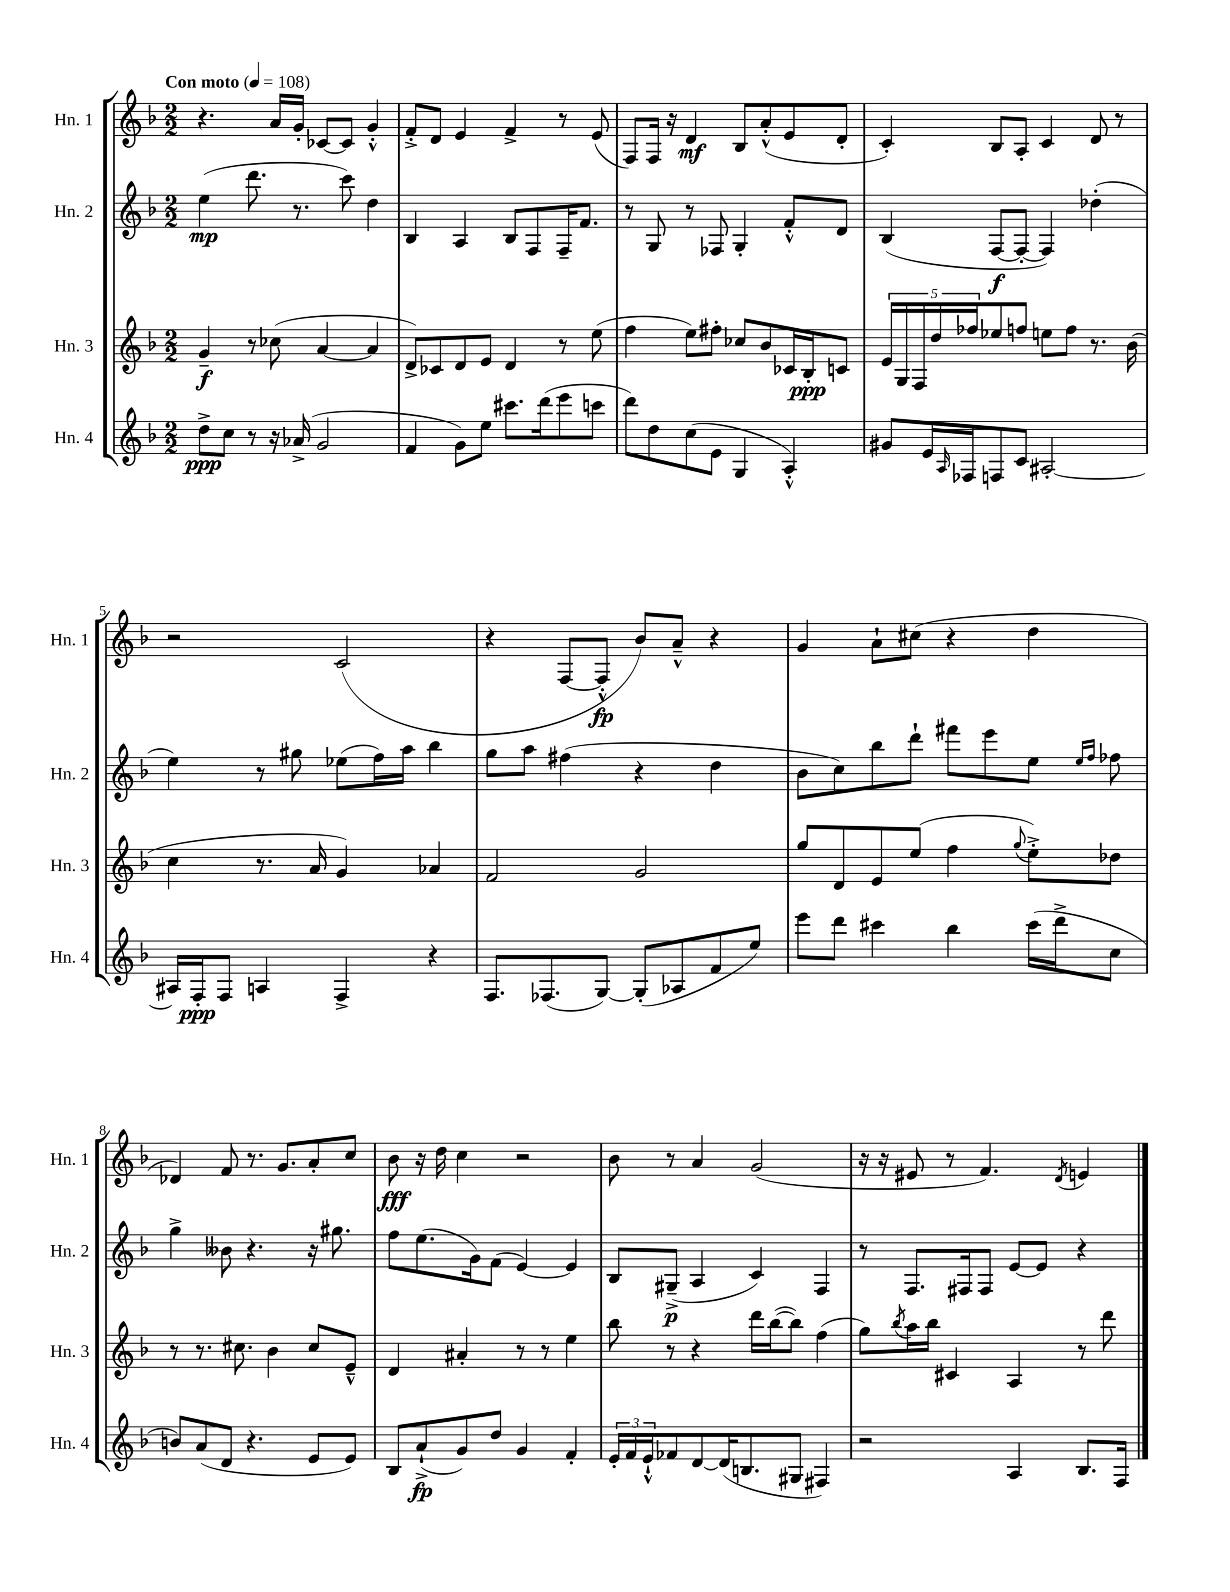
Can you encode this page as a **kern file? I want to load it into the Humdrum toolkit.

**kern	**dynam	**kern	**dynam	**kern	**dynam	**kern	**dynam
*part4	*part4	*part3	*part3	*part2	*part2	*part1	*part1
*staff4	*staff4	*staff3	*staff3	*staff2	*staff2	*staff1	*staff1
*I"Hn. 4	*	*I"Hn. 3	*	*I"Hn. 2	*	*I"Hn. 1	*
*I'Hn. 4	*	*I'Hn. 3	*	*I'Hn. 2	*	*I'Hn. 1	*
*clefG2	*	*clefG2	*	*clefG2	*	*clefG2	*
*k[b-]	*	*k[b-]	*	*k[b-]	*	*k[b-]	*
*M2/2	*	*M2/2	*	*M2/2	*	*M2/2	*
*MM108	*	*MM108	*	*MM108	*	*MM108	*
=1	=1	=1	=1	=1	=1	=1	=1
!	!	!	!	!	!	!LO:TX:a:B:t=Con moto	!
8dd^\L	ppp	4g~/	f	(4ee\	mp	4.r	.
8cc\J	.	.	.	.	.	.	.
8r	.	8r	.	8.ddd\	.	.	.
16r	.	(8cc-X\	.	.	.	16a/LL	.
(16a-X^/	.	.	.	8.r	.	16g'/JJ	.
2g/	.	[4a/	.	.	.	[8c-X/L	.
.	.	.	.	8ccc\)	.	8c-/J]	.
.	.	4a/]	.	4dd\	.	4g'^^/	.
=2	=2	=2	=2	=2	=2	=2	=2
4f/	.	8d^/L)	.	4B-/	.	8f'^/L	.
.	.	8c-X/	.	.	.	8d/J	.
8g\L)	.	8d/	.	4A/	.	4e/	.
8ee\J	.	8e/J	.	.	.	.	.
8.ccc#X\L	.	4d/	.	8B-/L	.	4f^/	.
.	.	.	.	8F/	.	.	.
(16ddd\k	.	.	.	.	.	.	.
8eee\	.	8r	.	16F~/K	.	8r	.
.	.	.	.	8.f/J	.	.	.
8cccn\J	.	(8ee\	.	.	.	(8e/	.
=3	=3	=3	=3	=3	=3	=3	=3
8ddd\L)	.	4ff\	.	8r	.	8F/L)	.
8dd\	.	.	.	8G/	.	16F/Jk	.
.	.	.	.	.	.	16r	.
(8cc\	.	8ee\L)	.	8r	.	4d/	mf
8e\J	.	8ff#X'\J	.	8F-X/	.	.	.
4G/	.	8cc-X/L	.	4G'/	.	8B-/L	.
.	.	8b-/	.	.	.	(8a'^^/	.
4A'^^/)	.	16c-X/L	.	8f'^^/L	.	8e/	.
.	.	16B-'/J	ppp	.	.	.	.
.	.	8cn/J	.	8d/J	.	8d'/J	.
=4	=4	=4	=4	=4	=4	=4	=4
8g#X/L	.	20e/LL	.	(4B-/	.	4c'/)	.
.	.	20G/	.	.	.	.	.
.	.	20F/	.	.	.	.	.
16e/L	.	.	.	.	.	.	.
.	.	20dd/	.	.	.	.	.
16qqA/	.	.	.	.	.	.	.
16F-X/J	.	.	.	.	.	.	.
.	.	20ff-X/J	.	.	.	.	.
8Fn/	.	8ee-X/	.	[8F/L	f	8B-/L	.
8c/J	.	8ffn/J	.	8F'/J_	.	8A'/J	.
[2A#X'/	.	8een\L	.	4F/])	.	4c/	.
.	.	8ff\J	.	.	.	.	.
.	.	8.r	.	(4dd-X'\	.	8d/	.
.	.	.	.	.	.	8r	.
.	.	(16b-\	.	.	.	.	.
!!LO:LB:g=z
=5	=5	=5	=5	=5	=5	=5	=5
16A#X/LL]	.	4cc\	.	4ee\)	.	2r	.
16F'/J	ppp	.	.	.	.	.	.
8F/J	.	.	.	.	.	.	.
4An/	.	8.r	.	8r	.	.	.
.	.	.	.	8gg#X\	.	.	.
.	.	16a/	.	.	.	.	.
4F^/	.	4g/)	.	(8ee-X\L	.	(2c/	.
.	.	.	.	16ff\L)	.	.	.
.	.	.	.	16aa\JJ	.	.	.
4r	.	4a-X/	.	4bb-\	.	.	.
=6	=6	=6	=6	=6	=6	=6	=6
8.F/L	.	2f/	.	8gg\L	.	4r	.
.	.	.	.	8aa\J	.	.	.
(8.F-X/	.	.	.	.	.	.	.
.	.	.	.	(4ff#X\	.	[8F/L	.
[8G/J)	.	.	.	.	.	8F'^^/J]	fp
(8G'/L]	.	2g/	.	4r	.	8b-/L)	.
8A-X/	.	.	.	.	.	8a~^^/J	.
8f/	.	.	.	4dd\	.	4r	.
8ee/J)	.	.	.	.	.	.	.
=7	=7	=7	=7	=7	=7	=7	=7
8eee\L	.	8gg/L	.	8b-\L	.	4g/	.
8ddd\J	.	8d/	.	8cc\)	.	.	.
4ccc#X\	.	8e/	.	8bb-\	.	8a`\L	.
.	.	(8ee/J	.	8ddd`\J	.	(8cc#X\J	.
4bb-\	.	4ff\	.	8fff#X\L	.	4r	.
.	.	.	.	8eee\	.	.	.
.	.	8qqgg/	.	.	.	.	.
(16ccc#\LL	.	8ee'^\L)	.	8ee\J	.	4dd\	.
16ddd^\J	.	.	.	.	.	.	.
.	.	.	.	16qqee/LL	.	.	.
.	.	.	.	16qqff/JJ	.	.	.
8cc\J	.	8dd-X\J	.	8ff-X\	.	.	.
!!LO:LB:g=z
=8	=8	=8	=8	=8	=8	=8	=8
8bn/L)	.	8r	.	4gg^\	.	4d-X/)	.
(8a/	.	8.r	.	.	.	.	.
8d/J	.	.	.	8b--X\	.	8f/	.
.	.	8.cc#X\	.	.	.	.	.
4.r	.	.	.	4.r	.	8.r	.
.	.	4b-\	.	.	.	.	.
.	.	.	.	.	.	8.g/L	.
8e/L	.	8cc#/L	.	16r	.	8a'/	.
.	.	.	.	8.gg#X\	.	.	.
8e/J)	.	8e~^^/J	.	.	.	8cc/J	.
=9	=9	=9	=9	=9	=9	=9	=9
8B-/L	.	4d/	.	8ff\L	.	8b-\	fff
(8a`^/	fp	.	.	(8.ee\	.	16r	.
.	.	.	.	.	.	16dd\	.
8g/)	.	4a#X'/	.	.	.	4cc\	.
.	.	.	.	16g\k)	.	.	.
8dd/J	.	.	.	(8f\J	.	.	.
4g/	.	8r	.	[4e/)	.	2r	.
.	.	8r	.	.	.	.	.
4f'/	.	4ee\	.	4e/]	.	.	.
=10	=10	=10	=10	=10	=10	=10	=10
24e'/LL	.	8bb-\	.	8B-/L	.	8b-\	.
24f/	.	.	.	.	.	.	.
24e`^^/J	.	.	.	.	.	.	.
8f-X/	.	8r	.	(8G#X~^/J	p	8r	.
[8d/	.	4r	.	4A/	.	4a/	.
(16d/K]	.	.	.	.	.	.	.
8.Bn/	.	.	.	.	.	.	.
.	.	16ddd\LL	.	4c/)	.	(2g/	.
.	.	([16bb-\J	.	.	.	.	.
8G#X/J	.	8bb-\J])	.	.	.	.	.
4F#X/)	.	(4ff\	.	4F/	.	.	.
=11	=11	=11	=11	=11	=11	=11	=11
2r	.	8gg\L)	.	8r	.	16r	.
.	.	.	.	.	.	16r	.
.	.	8qbb-/	.	.	.	.	.
.	.	16aa\L	.	8.F/L	.	8e#X/	.
.	.	16bb-\JJ	.	.	.	.	.
.	.	4c#X/	.	.	.	8r	.
.	.	.	.	16F#X/k	.	.	.
.	.	.	.	8F#/J	.	4.f/)	.
4A/	.	4A/	.	[8e/L	.	.	.
.	.	.	.	8e/J]	.	.	.
.	.	.	.	.	.	8qd/	.
8.B-/L	.	8r	.	4r	.	4en/	.
.	.	8ddd\	.	.	.	.	.
16F/Jk	.	.	.	.	.	.	.
==	==	==	==	==	==	==	==
*-	*-	*-	*-	*-	*-	*-	*-
